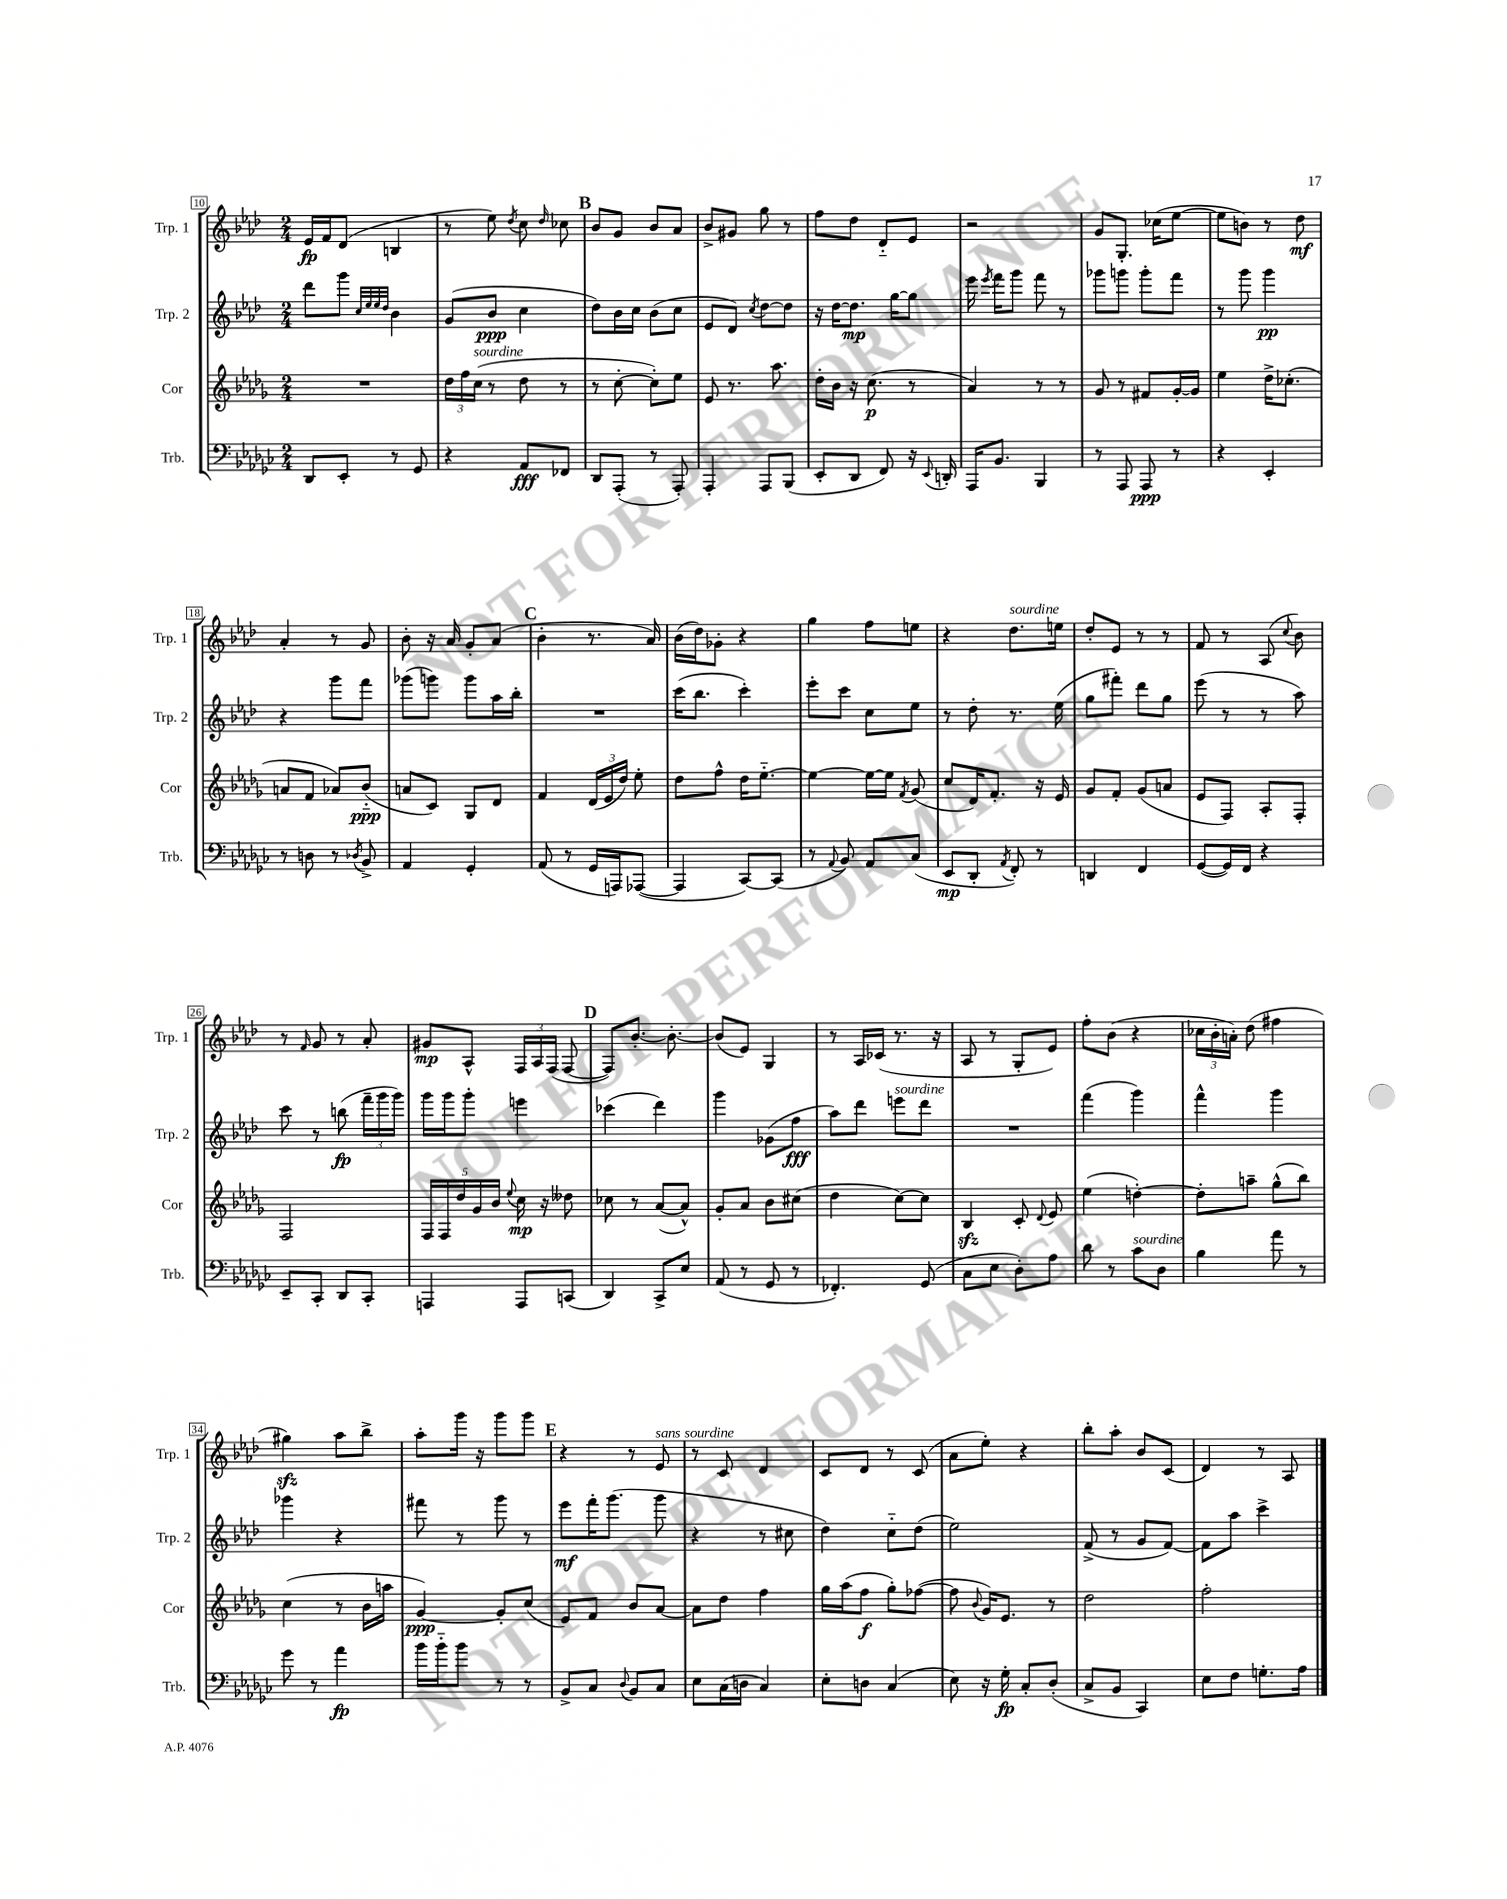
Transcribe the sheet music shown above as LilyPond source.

<<
\new StaffGroup <<
\new Staff = "s0" \with { instrumentName = "Trp. 1" shortInstrumentName = "Trp. 1" } {
    \clef treble \key aes \major \numericTimeSignature \time 2/4
    \autoBeamOff ees'16[\fp f'16 des'8]( b4 |
    r8 ees''8) \acciaccatura { des''8 } c''8 \grace { des''16 } ces''8 |
    \mark \markup { \bold "B" } bes'8[ g'8] bes'8[ aes'8] |
    bes'8[-> gis'8] g''8 r8 |
    f''8[ des''8] des'8[-_ ees'8] |
    r2 |
    g'8[ g8.]-. ces''16[( ees''8]~ |
    ees''8[ b'8]) r8 des''8\mf |
    aes'4-. r8 g'8 |
    bes'8-. r16 aes'16 g'8[-. aes'8]( |
    \mark \markup { \bold "C" } bes'4-. r8. aes'16) |
    bes'16[( des''16) ges'8]-. r4 |
    g''4 f''8[ e''8] |
    r4 des''8.[^\markup { \italic "sourdine" } e''16] |
    des''8[-. ees'8] r8 r8 |
    f'8 r8 aes8( \appoggiatura { c''8 } bes'8) |
    r8 \grace { f'16 } g'8 r8 aes'8-. |
    gis'8[\mp aes8]-^ \tuplet 3/2 { f16[ aes16 f16]( } f8~ |
    \mark \markup { \bold "D" } f8[) bes'8.]~-. bes'8.~-. |
    bes'8[( ees'8]) g4 |
    r8 aes16[ ces'16]( r8. r16 |
    aes8 r8 g8[-. ees'8]) |
    f''8[-. bes'8]( r4 |
    \tuplet 3/2 { ces''16[ bes'16-. a'16]-.) } des''8( fis''4 |
    gis''4\sfz) aes''8[ bes''8]-> |
    aes''8[-. g'''16] r16 g'''8[ g'''8] |
    \mark \markup { \bold "E" } r4 r8 ees'8^\markup { \italic "sans sourdine" } |
    r8 c'8 des'4 |
    c'8[ des'8] r8 c'8( |
    aes'8[ ees''8]-.) r4 |
    bes''8[-. aes''8]-. bes'8[ c'8]( |
    des'4) r8 aes8 \bar "|." |
}
\new Staff = "s1" \with { instrumentName = "Trp. 2" shortInstrumentName = "Trp. 2" } {
    \clef treble \key aes \major \numericTimeSignature \time 2/4
    \autoBeamOff des'''8[ g'''8] \grace { c''32[ ees''32 ees''32 des''32] } bes'4 |
    g'8[( bes'8]\ppp c''4 |
    \mark \markup { \bold "B" } des''8[) bes'16 c''16] bes'8[( c''8] |
    ees'8[ des'8]) \acciaccatura { c''8 } des''8[~ des''8] |
    r16 des''16[~ des''8.]\mp g''16[~ g''8] |
    ees'''16 \acciaccatura { ees'''8 } f'''16[ g'''8] f'''8 r8 |
    ges'''8[ g'''8] g'''8[-. f'''8] |
    r8 g'''8 g'''4\pp |
    r4 g'''8[ f'''8] |
    ges'''8[( g'''8]) g'''8[ aes''16 bes''16]-. |
    \mark \markup { \bold "C" } R2 |
    c'''16[( bes''8.] c'''4-.) |
    ees'''8[-. c'''8] c''8[ ees''8] |
    r8 des''8-. r8. ees''16( |
    g''8[ fis'''8]-.) des'''8[ g''8] |
    ees'''8( r8 r8 aes''8) |
    c'''8 r8 b''8\fp( \tuplet 3/2 { f'''16[-- g'''16 g'''16]) } |
    g'''16[ g'''16 g'''8]-. e'''4 |
    \mark \markup { \bold "D" } ces'''4( des'''4) |
    g'''4 ges'8[( f''8]\fff |
    aes''8[) des'''8] e'''8[^\markup { \italic "sourdine" } des'''8] |
    R2 |
    f'''4( g'''4) |
    f'''4-^ g'''4 |
    ges'''4 r4 |
    fis'''8 r8 g'''8 r8 |
    \mark \markup { \bold "E" } ees'''8[\mf f'''16-. g'''8.]( g'''8 |
    r4 r8 cis''8 |
    des''4) c''8[-_ des''8]( |
    ees''2) |
    f'8->( r8 g'8[ f'8]~) |
    f'8[ aes''8] c'''4-> \bar "|." |
}
\new Staff = "s2" \with { instrumentName = "Cor" shortInstrumentName = "Cor" } {
    \clef treble \key des \major \numericTimeSignature \time 2/4
    \autoBeamOff R2 |
    \tuplet 3/2 { des''16[ f''16 c''16]^\markup { \italic "sourdine" }( } r8 des''8 r8 |
    \mark \markup { \bold "B" } r8 c''8~-. c''8[-.) ees''8] |
    ees'8 r8. aes''8. |
    des''16[-. bes'16] r16 c''8.\p( r8 |
    aes'4) r8 r8 |
    ges'8 r8 fis'8[ ges'16~-. ges'16] |
    ees''4 des''16[-> ces''8.]-.( |
    a'8[ f'8] aes'8[) bes'8]-_\ppp( |
    a'8[ c'8]) ges8[ des'8] |
    \mark \markup { \bold "C" } f'4 \tuplet 3/2 { des'16[( ees'16 des''16]) } ees''8-. |
    des''8[ f''8]-^ des''16[ ees''8.]~-_ |
    ees''4~ ees''16[~ ees''16] \acciaccatura { f'8 } ges'8( |
    c''8[ des'16) f'8.]-. r16 ees'16 |
    ges'8[ f'8]-. ges'8[( a'8] |
    ees'8[ f8]) aes8[-. f8]-. |
    f2 |
    \tuplet 5/4 { f16[ f16 des''16 ges'16 bes'16] } \appoggiatura { ees''8 } c''16\mp r16 deses''8 |
    \mark \markup { \bold "D" } ces''8 r8 aes'8[~( aes'8]-^) |
    ges'8[-. aes'8] bes'8[ cis''8]( |
    des''4 c''8[~) c''8] |
    bes4\sfz c'8-. \appoggiatura { des'8 } ees'8 |
    ees''4( d''4~-.) |
    d''8[-. a''8]-- ges''8[-^( bes''8]) |
    c''4( r8 bes'16[ a''16] |
    ges'4~\ppp) ges'8[-. c''8]( |
    \mark \markup { \bold "E" } ees'8[) f'8] bes'8[ aes'8]~ |
    aes'8[ des''8] f''4 |
    ges''16[ aes''16( f''8]\f ges''8[-.) fes''8]~( |
    fes''8 \appoggiatura { bes'8 } ges'16[) ees'8.] r8 |
    des''2 |
    f''2-. \bar "|." |
}
\new Staff = "s3" \with { instrumentName = "Trb." shortInstrumentName = "Trb." } {
    \clef bass \key ges \major \numericTimeSignature \time 2/4
    \autoBeamOff des,8[ ees,8]-. r8 ges,8 |
    r4 aes,8[\fff fes,8] |
    \mark \markup { \bold "B" } des,8[ aes,,8]-.( r8 aes,,8-.) |
    aes,,4-. aes,,8[ bes,,8]( |
    ees,8[-. des,8] f,8) r16 \appoggiatura { ees,8 } d,16-. |
    aes,,16[ bes,8.] bes,,4 |
    r8 aes,,8 aes,,8\ppp r8 |
    r4 ees,4-. |
    r8 d8 r8 \acciaccatura { des8 } bes,8-> |
    aes,4 ges,4-. |
    \mark \markup { \bold "C" } aes,8( r8 ges,16[ a,,16) aes,,8]~( |
    aes,,4 ces,8[~) ces,8]( |
    r8 \appoggiatura { aes,8 } bes,8) aes,8[ ces8]( |
    ees,8[\mp des,8]-. \acciaccatura { aes,8 } f,8-.) r8 |
    d,4 f,4 |
    ges,8[~( ges,16) f,16] r4 |
    ees,8[-- ces,8]-. des,8[ ces,8]-. |
    a,,4 a,,8[ c,8]( |
    \mark \markup { \bold "D" } des,4) ces,8[-> ees8] |
    aes,8( r8 ges,8 r8 |
    fes,4.-.) ges,8( |
    ces8[ ees8] des8[-.) aes8] |
    des'8 r8 ces'8[^\markup { \italic "sourdine" } des8] |
    bes4 aes'8 r8 |
    ges'8 r8 aes'4\fp |
    bes'16[ bes'16-_ bes'8] r8 r8 |
    \mark \markup { \bold "E" } bes,8[-> ces8] \appoggiatura { des8 } bes,8[ ces8] |
    ees8[ ces16( d16] ces4) |
    ees8[-. d8] ces4( |
    ees8) r16 ges16-.\fp ces8[-. des8]-.( |
    ces8[-> bes,8] ces,4) |
    ees8[ f8] g8.[-. aes16] \bar "|." |
}
>>
>>
\layout { \context { \Score currentBarNumber = #10 \override BarNumber.stencil = #(make-stencil-boxer 0.1 0.3 ly:text-interface::print) } }
